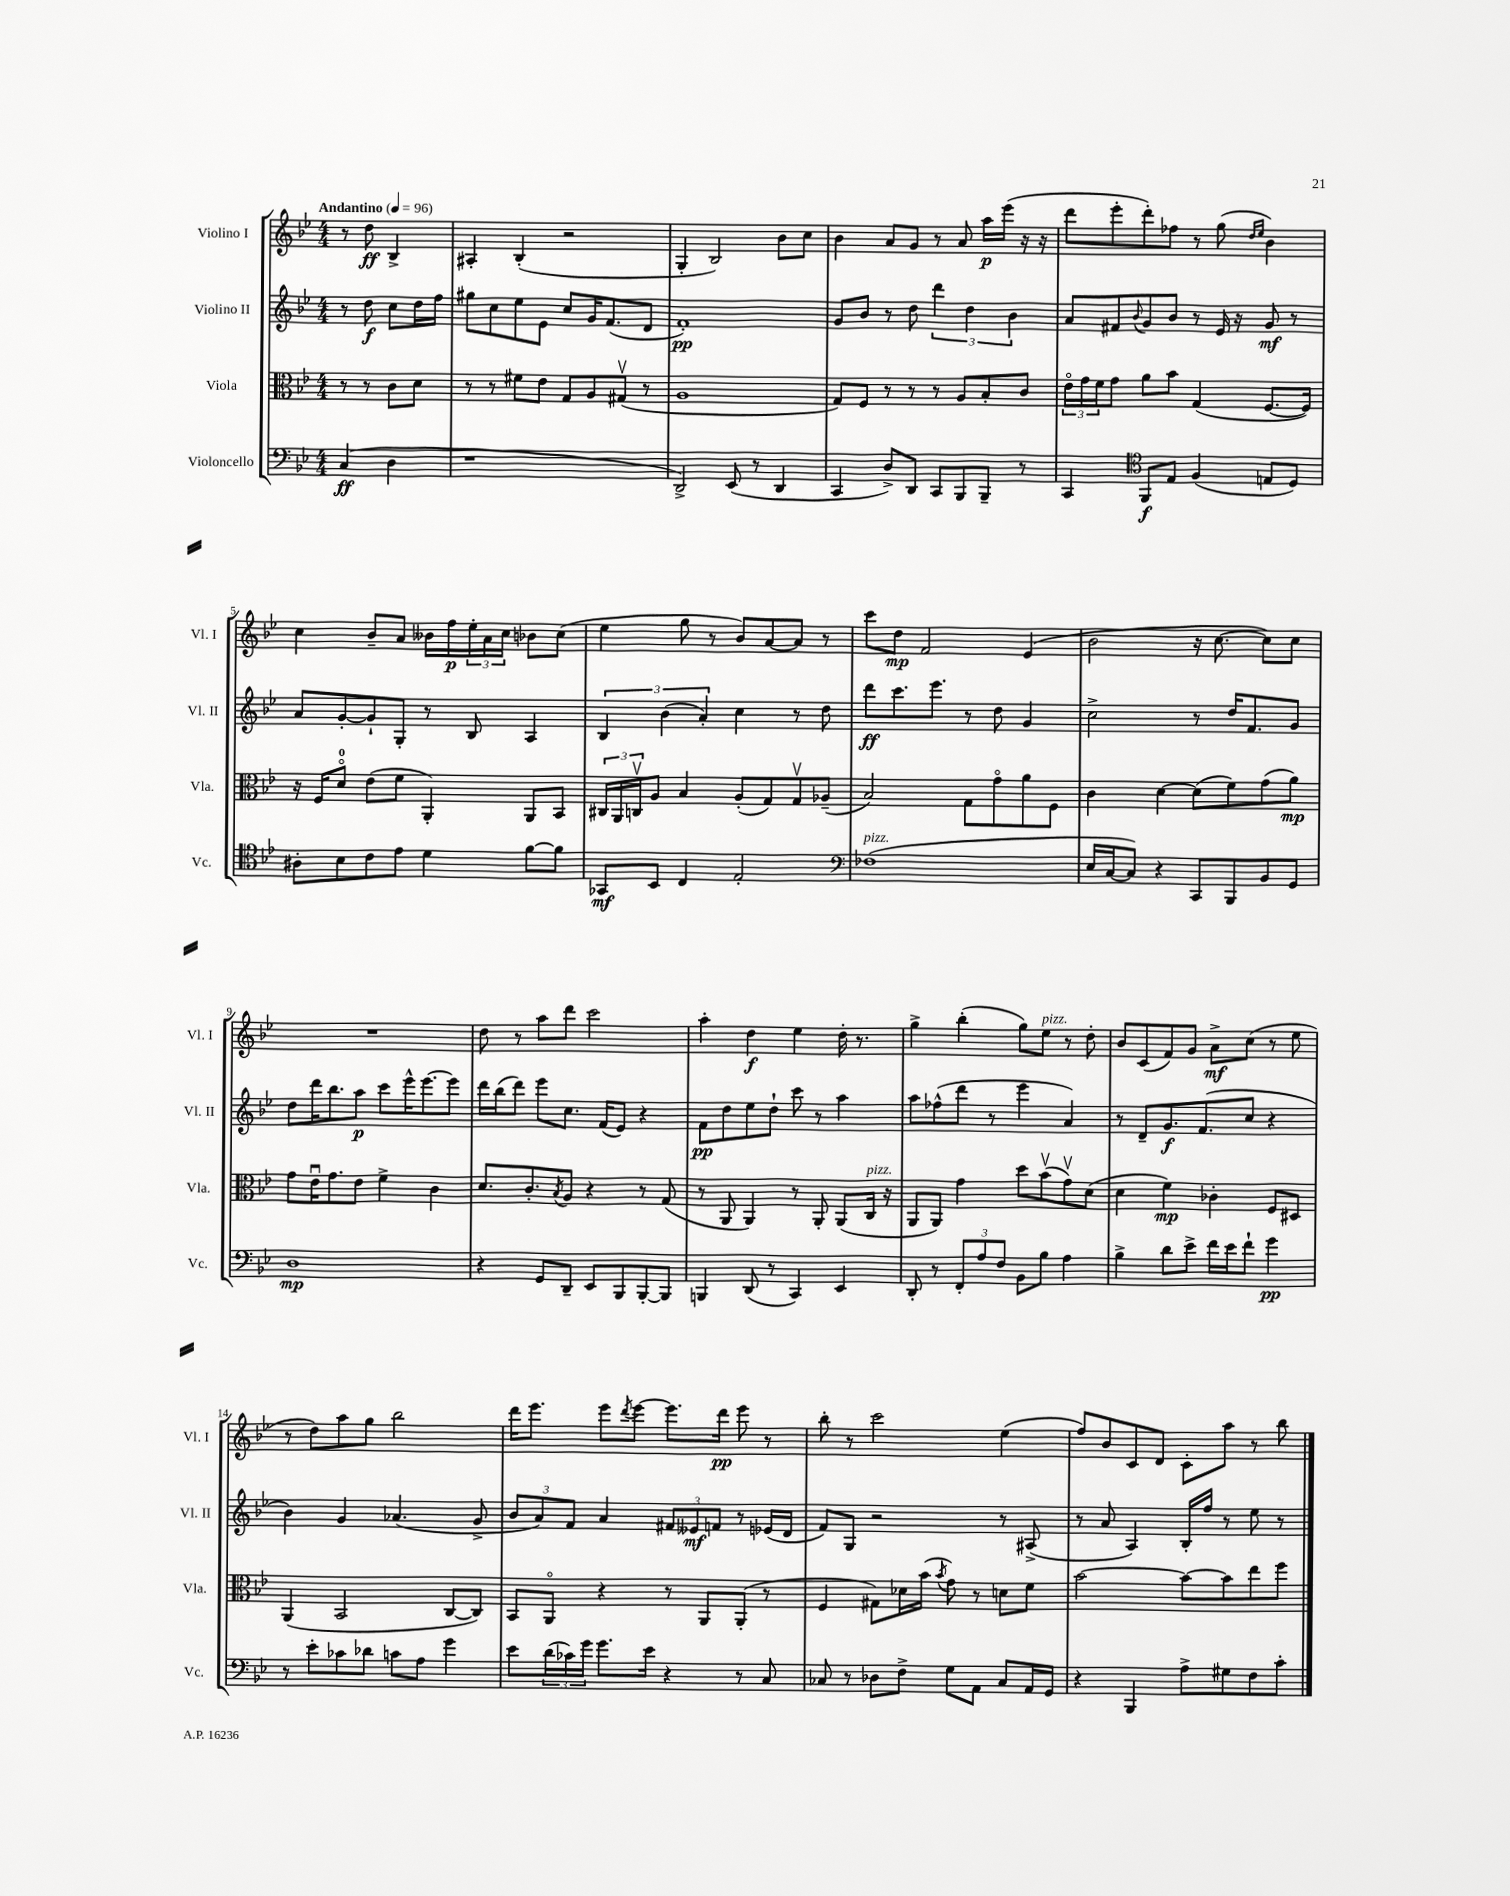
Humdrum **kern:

**kern	**dynam	**kern	**dynam	**kern	**dynam	**kern	**dynam
*part4	*part4	*part3	*part3	*part2	*part2	*part1	*part1
*staff4	*staff4	*staff3	*staff3	*staff2	*staff2	*staff1	*staff1
*I"Violoncello	*	*I"Viola	*	*I"Violino II	*	*I"Violino I	*
*I'Vc.	*	*I'Vla.	*	*I'Vl. II	*	*I'Vl. I	*
*clefF4	*	*clefC3	*	*clefG2	*	*clefG2	*
*k[b-e-]	*	*k[b-e-]	*	*k[b-e-]	*	*k[b-e-]	*
*M4/4	*	*M4/4	*	*M4/4	*	*M4/4	*
*MM96	*	*MM96	*	*MM96	*	*MM96	*
=	=	=	=	=	=	=	=
!	!	!	!	!	!	!LO:TX:a:B:t=Andantino	!
(4C/	ff	8r	.	8r	.	8r	.
.	.	8r	.	8dd\	f	8dd\	ff
4D\	.	8c\L	.	8cc\L	.	4B-^/	.
.	.	8d\J	.	16dd\L	.	.	.
.	.	.	.	16ff\JJ	.	.	.
=1	=1	=1	=1	=1	=1	=1	=1
1r	.	8r	.	8gg#X\L	.	4A#X'/	.
.	.	8r	.	8cc\	.	.	.
.	.	8f#X\L	.	8ee-\	.	(4B-'/	.
.	.	8e-\J	.	8e-\J	.	.	.
.	.	8G/L	.	8cc/L	.	2r	.
.	.	8A/	.	16g/K	.	.	.
.	.	.	.	(8.f/	.	.	.
.	.	(8G#Xv/J	.	.	.	.	.
.	.	8r	.	8d/J	.	.	.
=2	=2	=2	=2	=2	=2	=2	=2
2DD^/)	.	1A	.	1f')	pp	4G'/	.
.	.	.	.	.	.	2B-/)	.
(8EE-/	.	.	.	.	.	.	.
8r	.	.	.	.	.	.	.
4DD/	.	.	.	.	.	8b-\L	.
.	.	.	.	.	.	8cc\J	.
=3	=3	=3	=3	=3	=3	=3	=3
4CC/	.	8G/L)	.	8g/L	.	4b-\	.
.	.	8F/J	.	8b-/J	.	.	.
8D^/L)	.	8r	.	8r	.	8a/L	.
8DD/J	.	8r	.	8dd\	.	8g/J	.
8CC/L	.	8r	.	6ddd\	.	8r	.
8BBB-/	.	8A/L	.	.	.	8a/	.
.	.	.	.	6dd\	.	.	.
8BBB-~/J	.	8B-'/	.	.	.	16aa\LL	p
.	.	.	.	.	.	(16eee-\JJ	.
.	.	.	.	6b-\	.	.	.
8r	.	8c/J	.	.	.	16r	.
.	.	.	.	.	.	16r	.
=4	=4	=4	=4	=4	=4	=4	=4
4CC/	.	24e-\LL	.	8a/L	.	8ddd\L	.
.	.	24g\	.	.	.	.	.
.	.	24f\J	.	.	.	.	.
.	.	8g\J	.	8f#X/	.	8eee-'\	.
*clefC4	*	*	*	*	*	*	*
.	.	.	.	8qqb-/	.	.	.
8FF/L	f	8a\L	.	8g/	.	8ddd'\)	.
8E-/J	.	8b-\J	.	8b-/J	.	8ff-X\J	.
(4F/	.	(4G/	.	8r	.	8r	.
.	.	.	.	16e-/	.	(8gg\	.
.	.	.	.	16r	.	.	.
.	.	.	.	.	.	16qqdd/LL	.
.	.	.	.	.	.	16qqee-/JJ	.
8En/L	.	[8.F/L	.	8g/	mf	4b-\)	.
8D/J)	.	.	.	8r	.	.	.
.	.	16F/Jk])	.	.	.	.	.
!!LO:LB:g=z
=5	=5	=5	=5	=5	=5	=5	=5
8A#X'\L	.	16r	.	8a/L	.	4cc\	.
.	.	16F/KL	.	.	.	.	.
8B-\	.	8d/J	.	[8g'/	.	.	.
8c\	.	(8e-\L	.	8g`/]	.	8b-~/L	.
8e-\J	.	8f\J	.	8G'/J	.	8a/J	.
4d\	.	4AA'/)	.	8r	.	16b--X\LL	.
.	.	.	.	.	.	16ff\	p
.	.	.	.	8B-/	.	24ee-'\	.
.	.	.	.	.	.	24a\	.
.	.	.	.	.	.	24cc\JJ	.
[8f\L	.	8AA/L	.	4A/	.	8b-X\L	.
8f\J]	.	8BB-/J	.	.	.	(8cc\J	.
=6	=6	=6	=6	=6	=6	=6	=6
8GG-X/L	mf	24C#X/LL	.	6B-/	.	4ee-\	.
.	.	24AA/	.	.	.	.	.
.	.	24Cnv/J	.	.	.	.	.
8BB-/J	.	8A/J	.	.	.	.	.
.	.	.	.	(6b-\	.	.	.
4C/	.	4B-/	.	.	.	8gg\	.
.	.	.	.	6a'/)	.	.	.
.	.	.	.	.	.	8r	.
2E-'/	.	(8A'/L	.	4cc\	.	8b-/L)	.
.	.	8G/)	.	.	.	[8a/	.
.	.	8Gv/	.	8r	.	8a/J]	.
.	.	(8A-X~/J	.	8dd\	.	8r	.
=7	=7	=7	=7	=7	=7	=7	=7
*clefF4	*	*	*	*	*	*	*
!LO:TX:a:i:t=pizz.	!	!	!	!	!	!	!
(1F-X	.	2B-/)	.	8ddd\L	ff	8ccc\L	.
.	.	.	.	8.ccc\	.	8dd\J	mp
.	.	.	.	.	.	2f/	.
.	.	.	.	8.eee-\J	.	.	.
.	.	8G\L	.	8r	.	.	.
.	.	8g\	.	8dd\	.	.	.
.	.	8a\	.	4g/	.	(4e-/	.
.	.	8F\J	.	.	.	.	.
=8	=8	=8	=8	=8	=8	=8	=8
16E-/LL	.	4c\	.	2cc^\	.	2b-\	.
[16C/J	.	.	.	.	.	.	.
8C/J])	.	.	.	.	.	.	.
4r	.	[4d\	.	.	.	.	.
8CC/L	.	(8d\L]	.	8r	.	16r	.
.	.	.	.	.	.	[8.cc\	.
8BBB-/	.	8f\)	.	16dd/KL	.	.	.
.	.	.	.	8.f/	.	.	.
8BB-/	.	(8g\	.	.	.	8cc\L])	.
8GG/J	.	8a\J)	mp	8g/J	.	8cc\J	.
!!LO:LB:g=z
=9	=9	=9	=9	=9	=9	=9	=9
1D	mp	8g\L	.	8dd\L	.	1r	.
.	.	16e-u\K	.	16ddd\K	.	.	.
.	.	8.g\	.	8.bb-\	.	.	.
.	.	8e-\J	.	8aa\J	p	.	.
.	.	4f^\	.	8ccc\L	.	.	.
.	.	.	.	16eee-^^\K	.	.	.
.	.	.	.	[8.eee-\	.	.	.
.	.	4c\	.	.	.	.	.
.	.	.	.	8eee-\J]	.	.	.
=10	=10	=10	=10	=10	=10	=10	=10
4r	.	8.d/L	.	16ddd\LL	.	8dd\	.
.	.	.	.	(16bb-\J	.	.	.
.	.	.	.	8ddd\J)	.	8r	.
.	.	8.c'/	.	.	.	.	.
8GG/L	.	.	.	8eee-\L	.	8aa\L	.
.	.	8qB-/	.	.	.	.	.
8DD~/J	.	8A/J	.	8.cc\J	.	8ddd\J	.
8EE-/L	.	4r	.	.	.	2ccc\	.
.	.	.	.	(16f/KL	.	.	.
8BBB-/	.	.	.	8e-/J)	.	.	.
[8BBB-'/	.	8r	.	4r	.	.	.
8BBB-/J]	.	(8G/	.	.	.	.	.
=11	=11	=11	=11	=11	=11	=11	=11
4BBBn/	.	8r	.	8f\L	pp	4aa'\	.
.	.	8AA/	.	8dd\	.	.	.
(8DD/	.	4AA/)	.	8ee-\	.	4dd\	f
8r	.	.	.	8dd`\J	.	.	.
4CC/)	.	8r	.	8ccc\	.	4ee-\	.
.	.	8AA'/	.	8r	.	.	.
4EE-/	.	(8AA/L	.	4aa\	.	16dd'\	.
.	.	.	.	.	.	8.r	.
!	!	!LO:TX:a:i:t=pizz.	!	!	!	!	!
.	.	16C/Jk	.	.	.	.	.
.	.	16r	.	.	.	.	.
=12	=12	=12	=12	=12	=12	=12	=12
8DD'/	.	8AA/L	.	8aa\L	.	4gg^\	.
8r	.	8AA/J)	.	(8ff-X^^\	.	.	.
12FF'/L	.	4g\	.	8ddd\J	.	(4bb-'\	.
12A/	.	.	.	.	.	.	.
.	.	.	.	8r	.	.	.
12F/J	.	.	.	.	.	.	.
8BB-\L	.	8dd\L	.	4eee-\	.	8gg\L)	.
!	!	!	!	!	!	!LO:TX:a:i:t=pizz.	!
8B-\J	.	(8b-v\	.	.	.	8ee-\J	.
4A\	.	8gv\)	.	4a/)	.	8r	.
.	.	(8d\J	.	.	.	8dd'\	.
=13	=13	=13	=13	=13	=13	=13	=13
4B-^\	.	4d\	.	8r	.	8b-/L	.
.	.	.	.	8d~/L	.	(8c/	.
8d\L	.	4f\)	mp	8.g/	f	8f/)	.
8e-^\J	.	.	.	.	.	8g/J	.
.	.	.	.	(8.f/	.	.	.
16f\LL	.	4c-X'\	.	.	.	8a^\L	mf
16e-\J	.	.	.	.	.	.	.
8f`\J	.	.	.	8cc/J	.	(8cc\J	.
4g\	pp	8F/L	.	4r	.	8r	.
.	.	8D#X/J	.	.	.	8ee-\	.
!!LO:LB:g=z
=14	=14	=14	=14	=14	=14	=14	=14
8r	.	(4AA/	.	4b-\)	.	8r	.
8e-'\L	.	.	.	.	.	8dd\L)	.
8c-X\	.	2BB-/	.	4g/	.	8aa\	.
8d-X\J	.	.	.	.	.	8gg\J	.
8cn\L	.	.	.	(4.a-X/	.	2bb-\	.
8A\J	.	.	.	.	.	.	.
4g\	.	[8C/L	.	.	.	.	.
.	.	8C/J])	.	8g^/	.	.	.
=15	=15	=15	=15	=15	=15	=15	=15
8e-\L	.	8BB-/L	.	12b-/L	.	16ddd\KL	.
.	.	.	.	.	.	8.eee-\J	.
.	.	.	.	12a/)	.	.	.
(24d\L	.	8AA/J	.	.	.	.	.
24c-X\)	.	.	.	12f/J	.	.	.
24g\JJ	.	.	.	.	.	.	.
8.g\L	.	4r	.	4a/	.	8eee-\L	.
.	.	.	.	.	.	8qddd/	.
.	.	.	.	.	.	[8eee-\J	.
16e-\Jk	.	.	.	.	.	.	.
4r	.	8r	.	12f#X/L	.	8.eee-\L]	.
.	.	.	.	12e--X/	mf	.	.
.	.	8AA/L	.	.	.	.	.
.	.	.	.	12fn/J	.	.	.
.	.	.	.	.	.	16ddd\Jk	pp
8r	.	(8AA'/J	.	8r	.	8eee-\	.
8C/	.	8r	.	(16e-X/LL	.	8r	.
.	.	.	.	16d/JJ	.	.	.
=16	=16	=16	=16	=16	=16	=16	=16
8C-X/	.	4F/	.	8f/L)	.	8bb-'\	.
8r	.	.	.	8G/J	.	8r	.
8D-X\L	.	8G#X\L)	.	2r	.	2ccc\	.
8F^\J	.	16d-X\L	.	.	.	.	.
.	.	(16b-\JJ	.	.	.	.	.
.	.	8qb-/	.	.	.	.	.
8G\L	.	8g\)	.	.	.	.	.
8AA\J	.	8r	.	.	.	.	.
8C-/L	.	8dn\L	.	8r	.	(4ee-\	.
16AA/L	.	8f\J	.	(8A#X^/	.	.	.
16GG/JJ	.	.	.	.	.	.	.
=17	=17	=17	=17	=17	=17	=17	=17
4r	.	[2b-\	.	8r	.	8ff/L)	.
.	.	.	.	8a/	.	8b-/	.
4BBB-/	.	.	.	4A/)	.	8c/	.
.	.	.	.	.	.	8d/J	.
8A^\L	.	8b-\L_	.	16B-'/LL	.	8c'\L	.
.	.	.	.	16ff/JJ	.	.	.
8G#X\	.	8b-\]	.	8r	.	8aa\J	.
8F\	.	8ee-\	.	8ee-\	.	8r	.
8c'\J	.	8ff\J	.	8r	.	8bb-\	.
==	==	==	==	==	==	==	==
*-	*-	*-	*-	*-	*-	*-	*-
